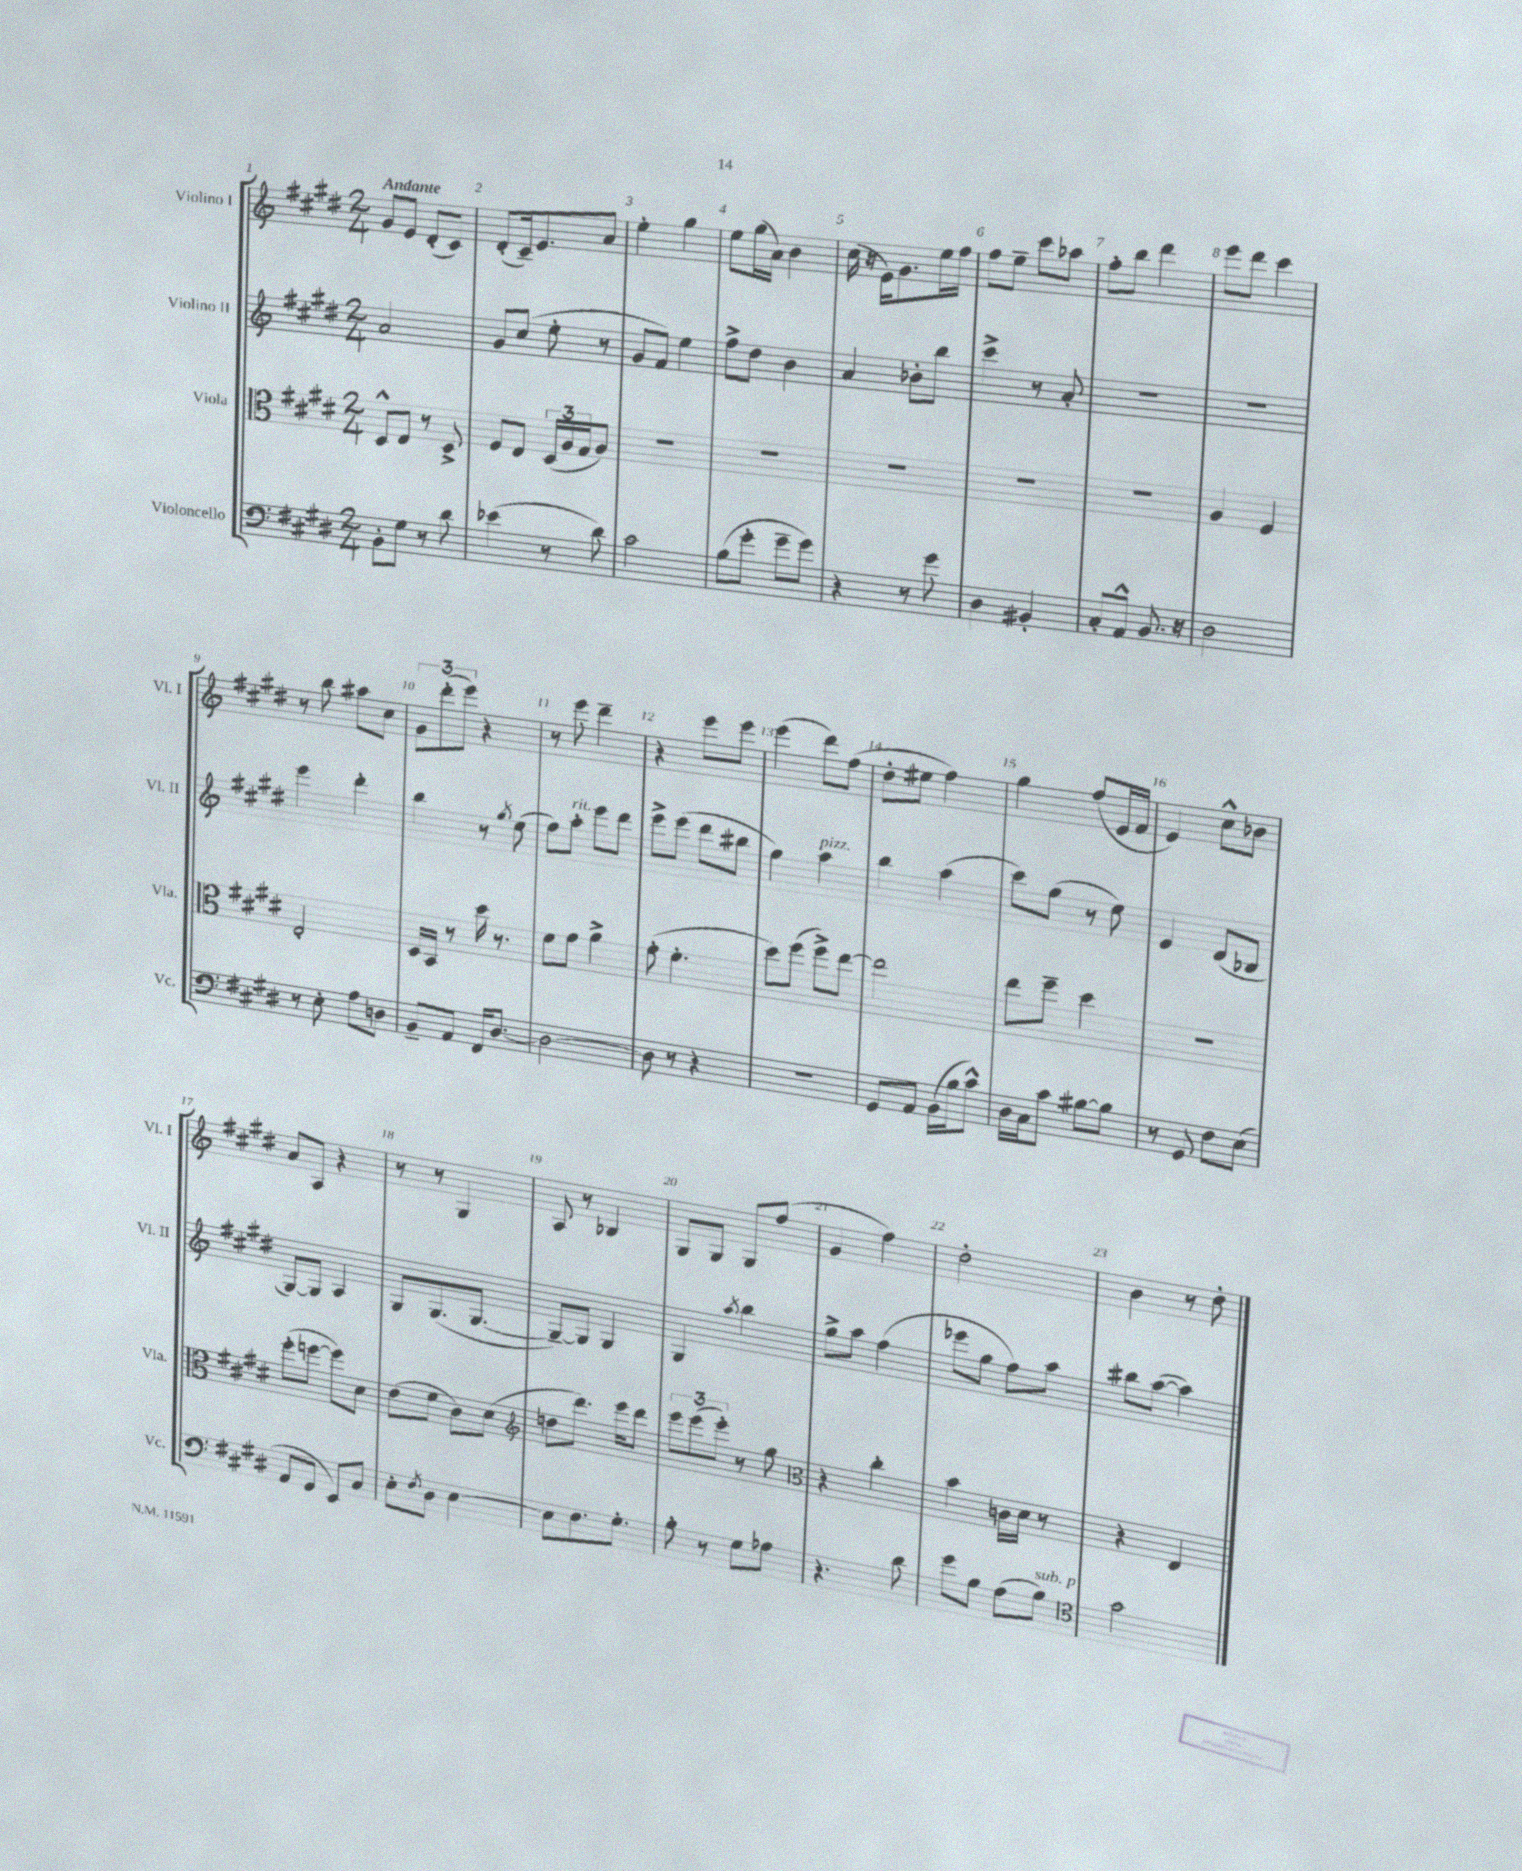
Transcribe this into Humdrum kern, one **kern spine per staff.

**kern	**kern	**kern	**kern
*staff4	*staff3	*staff2	*staff1
*clefF4	*clefC3	*clefG2	*clefG2
*k[f#c#g#d#]	*k[f#c#g#d#]	*k[f#c#g#d#]	*k[f#c#g#d#]
*M2/4	*M2/4	*M2/4	*M2/4
8BB'	8D#^^	2a	8g#
8G#	8E	.	8e
8r	8r	.	(8d#'
8d#	8D#^	.	8c#)
=	=	=	=
(4e-	8F#	8g#	(8d#'
.	8E	(8cc#	16c#~)
.	.	.	8.e
8r	(24D#	8ee'	.
.	24A	.	.
.	24G#	.	.
8d#)	8A)	8r	8a
=	=	=	=
2c#	2r	8g#	4ee'
.	.	8f#)	.
.	.	4ee	4gg#
=	=	=	=
(8B	2r	8ff#^	8ee
8g#'	.	8dd#	(16gg#
.	.	.	16a)
8g#~	.	4b	4b
8g#)	.	.	.
=	=	=	=
4r	2r	4a	(16cc#
.	.	.	16r
.	.	.	16e)
.	.	.	8.g#
8r	.	8b-'	.
8g#	.	8bb	16ee
.	.	.	16ff#
=	=	=	=
4D#	2r	4ccc#^	8ff#
.	.	.	8ee~
4BB#'	.	8r	8ccc#
.	.	8a'	8aa-
=	=	=	=
8C#'	2r	2r	8ff#'
8AA^^	.	.	8bb
8.BB	.	.	4ddd#
16r	.	.	.
=	=	=	=
2D#	4A	2r	8eee
.	.	.	8ddd#
.	4F#	.	4ccc#
=	=	=	=
8r	2E'	4eee	8r
8E'	.	.	8bb
8A	.	4ddd#'	8aa#
8D	.	.	8cc#
=	=	=	=
8BB~	16D#	4bb	12g#
.	16BB	.	.
.	.	.	(12ddd#'
8AA	8r	.	.
.	.	.	12eee)
16FF#	16dd#	8r	4r
[8.D#	8.r	.	.
.	.	8qgg#	.
.	.	(8ee	.
=	=	=	=
2D#_	8f#	8ff#)	8r
.	8g#	8aa'	8eee
.	4a^	8eee	4ddd#~
.	.	8ddd#	.
=	=	=	=
8D#]	(8g#'	8eee^	4r
8r	4.f#'	(8eee	.
4r	.	8ddd#	8eee
.	.	8bb#	8eee
=	=	=	=
2r	8dd#)	4gg#)	(4eee
.	(8ff#	.	.
.	8ff#^)	4aa	8ddd#)
.	[8ee	.	(8ff#
=	=	=	=
8GG#	2ee]	4bb	8dd#'
8AA	.	.	8ee#
(16BB	.	(4aa	4ff#)
16B	.	.	.
8c#^^)	.	.	.
=	=	=	=
16D#	8ee	8ccc#)	4gg#
16C#	.	.	.
8c#	8ff#~	(8gg#	.
[8B#	4dd#	8r	(8ff#
8B#]	.	8ee)	16e
.	.	.	16f#
=	=	=	=
8r	2r	4e	4e)
8GG#	.	.	.
8F#	.	(8d#	8cc#^^
(8E	.	8B-	8b-
=	=	=	=
8AA	(8ff#'	[8G#)	8a
8GG#	[8ff	8G#]	8A
8EE)	8ff])	4A	4r
8C#	8d#	.	.
=	=	=	=
8E'	(8e	8G#	8r
8qF#	.	.	.
8D#	8f#	(8.G#	8r
[4E	8c#)	.	4G#
.	.	[8.G#	.
.	(8d#	.	.
=	=	=	=
*	*clefG2	*	*
8E]	8dd	8G#~_)	8A
8.F#	8.ddd#)	8G#]	8r
.	.	4G#	4B-
8.G#'	16eee	.	.
.	8ddd#	.	.
=	=	=	=
8B'	12eee	4G#	8G#
.	(12eee	.	.
8r	.	.	8G#
.	12eee')	.	.
.	.	8qaa	.
8G#	8r	4bb	8G#
8A-	8gg#	.	(8ff#
=	=	=	=
*	*clefC3	*	*
4.r	4r	8gg#^	4g#
.	.	8aa	.
.	4cc#'	(4ff#	4ff#)
8d#	.	.	.
=	=	=	=
8g#	4b	8eee-	2dd#'
8B	.	8gg#	.
(8A	16c	8ff#)	.
.	16d#	.	.
8B)	8r	8aa	.
=	=	=	=
*clefC4	*	*	*
2g#	4r	8bb#	4b
.	.	([8aa	.
.	4E	4aa])	8r
.	.	.	8dd#'
==	==	==	==
*-	*-	*-	*-
